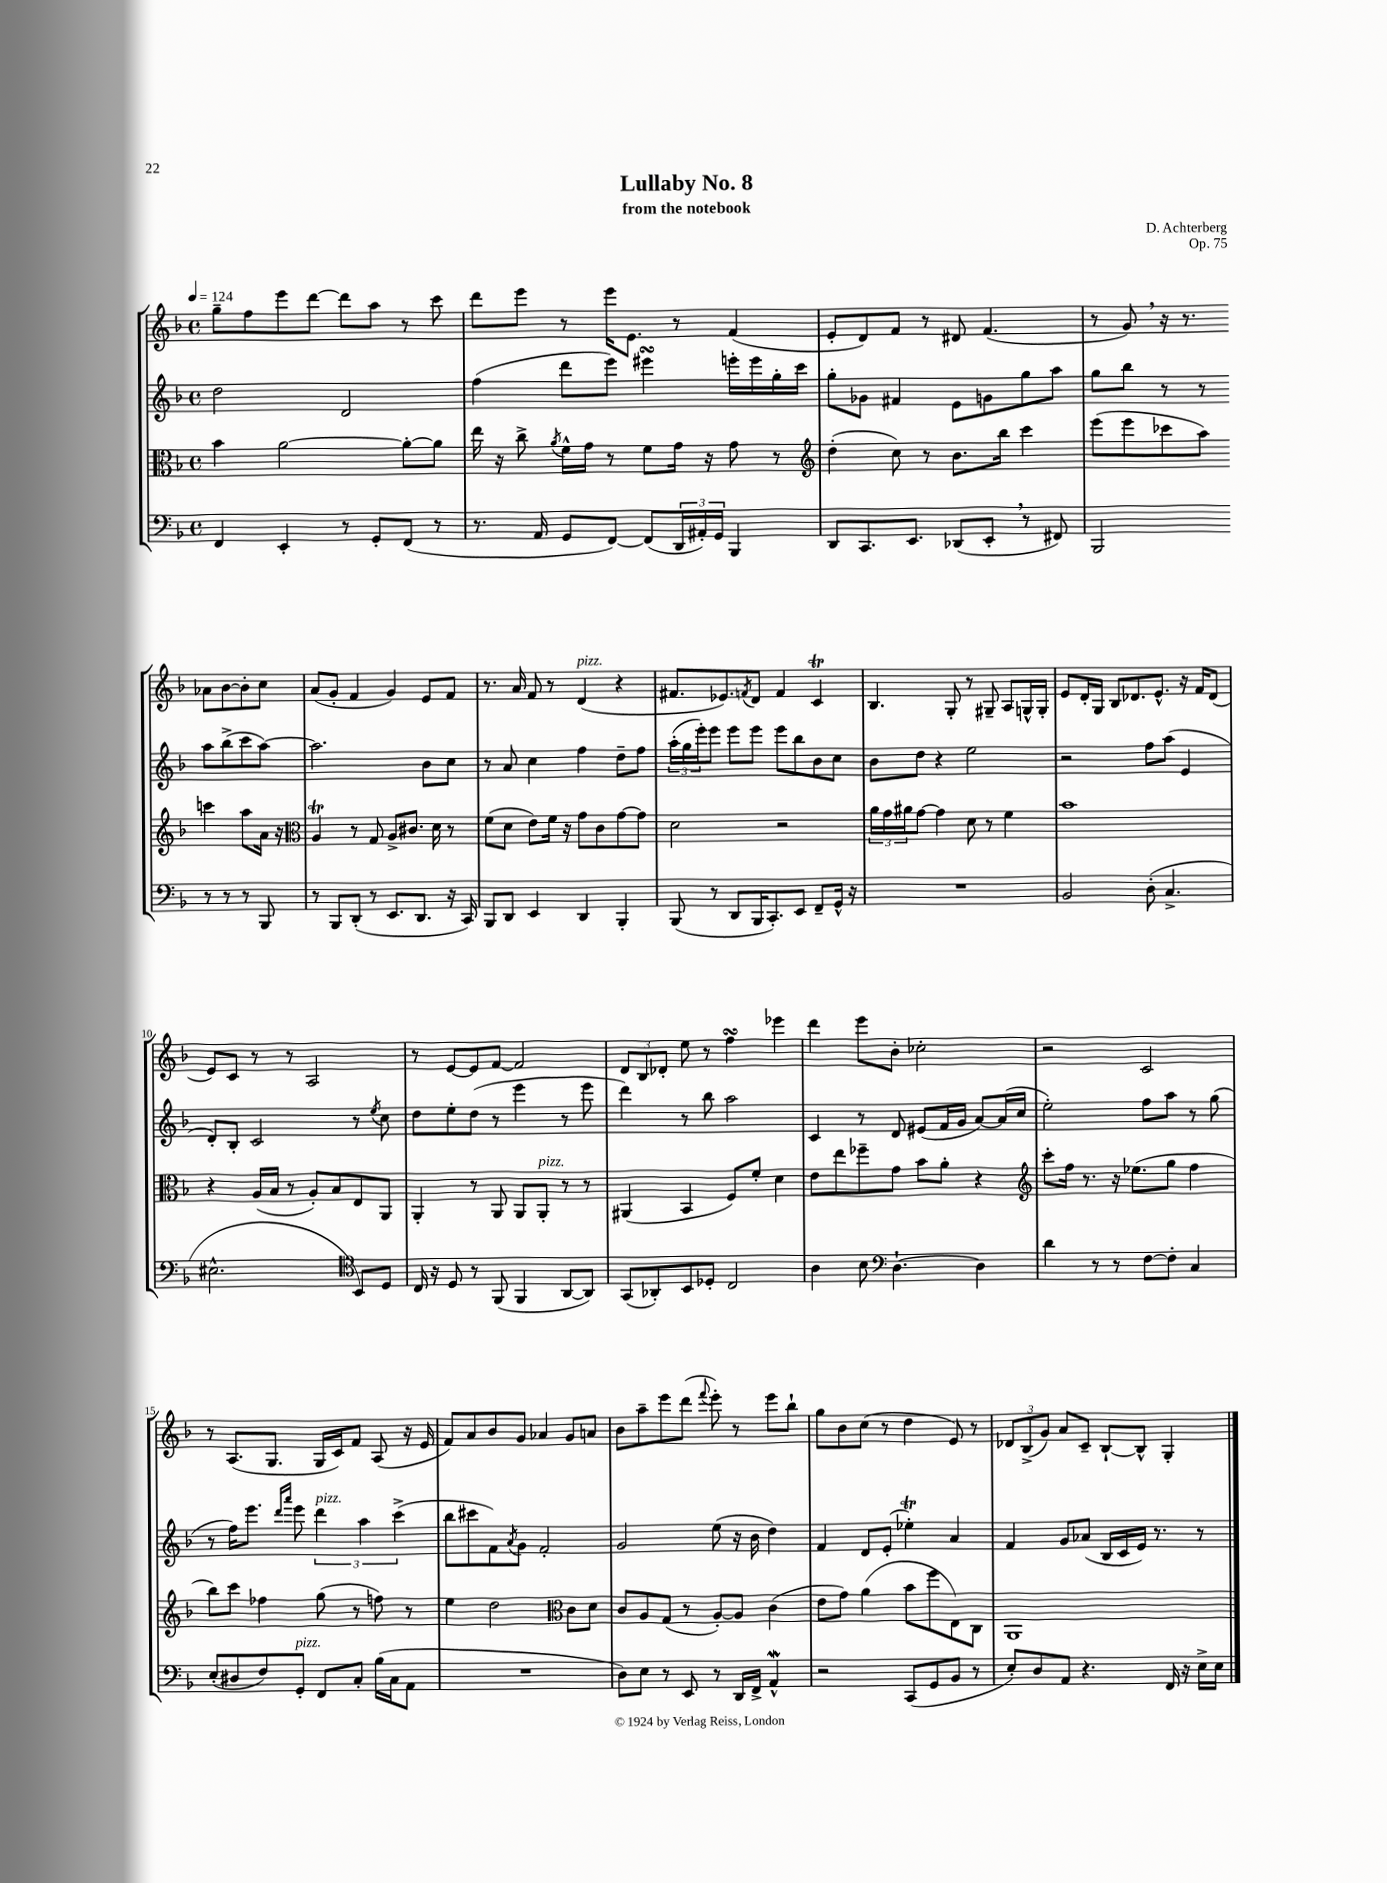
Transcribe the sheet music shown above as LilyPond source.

\header { title = "Lullaby No. 8" composer = "D. Achterberg" subtitle = "from the notebook" opus = "Op. 75" }
<<
\new StaffGroup <<
\new Staff = "s0" {
    \clef treble \key f \major \defaultTimeSignature \time 4/4 \tempo 4 = 124
    g''8-- f''8 e'''8 d'''8~ d'''8 a''8 r8 c'''8 |
    d'''8 e'''8 r8 e'''16 e'8. r8 f'4( |
    e'8-. d'8) f'8 r8 dis'8 f'4.( |
    r8 g'8) \breathe r16 r8. aes'8 bes'8~ bes'8-. c''8 |
    a'8( g'8-. f'4 g'4) e'8 f'8 |
    r8. a'16 f'8 r8 d'4^\markup { \italic "pizz." }( r4 |
    fis'8. ees'8.) \acciaccatura { f'8 } d'8 f'4 c'4\trill |
    bes4. g8-. r8 gis8-- a8 g16-^ g16-. |
    e'8 d'16-. g16 bes8 des'8. e'8.-^ r16 f'16 des'8( |
    e'8) c'8 r8 r8 a2 |
    r8 e'8~ e'8 f'8~ f'2 |
    \tuplet 3/2 { d'8 bes8 des'8-. } e''8 r8 f''4\turn ees'''4 |
    d'''4 e'''8 bes'8-. ces''2-. |
    r2 c'2 |
    r8 a8.( g8. g16 c'16) f'8 a8( r16 e'16 |
    f'8) a'8 bes'8 g'8 aes'4 g'8 a'8 |
    bes'8 a''8-- e'''8 d'''8( \appoggiatura { f'''8 } e'''8-.) r8 e'''8 bes''8-! |
    g''8 bes'8 c''8( r8 d''4 e'8) r8 |
    \tuplet 3/2 { des'8 bes8->( g'8) } a'8 c'8-- bes8~-! bes8-^ g4-. \bar "|." |
}
\new Staff = "s1" {
    \clef treble \key f \major \defaultTimeSignature \time 4/4
    d''2 d'2 |
    f''4( d'''8 e'''8) eis'''4\turn e'''16-. e'''16 g''16-. c'''16 |
    g''8-. ges'8 fis'4 e'8 g'8 g''8 a''8 |
    g''8 bes''8 r8 r8 a''8 bes''8->( c'''8 a''8~) |
    a''2. bes'8 c''8 |
    r8 a'8 c''4 f''4 d''8-- f''8 |
    \tuplet 3/2 { a''16-.( g''16 e'''16-.) } e'''8 e'''8 e'''8 e'''8 bes''8 bes'8 c''8 |
    bes'8 d''8 r4 e''2 |
    r2 f''8 a''8( e'4 |
    d'8-.) bes8-. c'2 r8 \acciaccatura { e''8 } c''8 |
    d''8 e''8-. d''8( r8 e'''4 r8 e'''8 |
    d'''4) r8 bes''8 a''2 |
    c'4 r8 d'8 eis'8( f'16 g'16 a'8~) a'16( c''16 |
    e''2-.) f''8 a''8 r8 g''8( |
    r8 f''16) e'''8. \grace { d'''16 a'''16 } e'''8 \tuplet 3/2 { d'''4^\markup { \italic "pizz." } a''4 c'''4->( } |
    bes''8 cis'''8 f'8) \acciaccatura { a'8 } g'8 f'2-. |
    g'2 e''8( r16 bes'16 d''4) |
    f'4 d'8 e'8-.( ees''4-.\trill) a'4 |
    f'4 g'8 aes'8( bes16 c'16 e'16) r8. r8 \bar "|." |
}
\new Staff = "s2" {
    \clef alto \key f \major \defaultTimeSignature \time 4/4
    bes'4 a'2~ a'8~-. a'8 |
    e''16 r16 c''8-> \acciaccatura { a'8 } f'16-^ g'16 r8 f'8 g'16 r16 g'8 r8 |
    \clef treble d''4-.( c''8) r8 bes'8. bes''16 c'''4 |
    e'''8( e'''8 ces'''8 a''8) c'''4 a''8 a'16 r16 |
    \clef alto a4\trill r8 g8 a8-> cis'8. d'16 r8 |
    f'8( d'8 e'8) f'16 r16 g'8 c'8 g'8~ g'8 |
    d'2 r2 |
    \tuplet 3/2 { a'16 g'16 ais'16 } g'8~ g'4 d'8 r8 f'4 |
    bes'1 |
    r4 a16( bes16 r8 a8-.) bes8 e8 a,8 |
    a,4-. r8 a,8 a,8 a,8-.^\markup { \italic "pizz." } r8 r8 |
    ais,4( bes,4 f8) f'8-. d'4 |
    e'8 e''8 fes''8-- g'8 bes'8 a'8-. r4 |
    \clef treble c'''8-. f''16 r8. r16 ees''8.( g''8 f''4 |
    bes''8) c'''8 fes''4 g''8( r8 f''8) r8 |
    e''4 d''2 \clef alto c'8 d'8 |
    c'8 a8 g8( r8 a8~-.) a8 c'4( |
    e'8 g'8) a'4( bes'8 f''8 e8) c8 |
    a,1 \bar "|." |
}
\new Staff = "s3" {
    \clef bass \key f \major \defaultTimeSignature \time 4/4
    f,4 e,4-. r8 g,8-. f,8( r8 |
    r8. a,16 g,8 f,8~) f,8( \tuplet 3/2 { d,16 ais,16-.) g,16 } bes,,4 |
    d,8 c,8. e,8. des,8( e,8-. \breathe r8 fis,8) |
    bes,,2 r8 r8 r8 bes,,8 |
    r8 bes,,8 d,8-.( r8 e,8. d,8. r16 c,16) |
    bes,,8 d,8 e,4 d,4 bes,,4-. |
    bes,,8( r8 d,8 bes,,16 c,8.-.) e,8 f,8-- g,16-^ r16 |
    R1 |
    bes,2 d8-.( c4.-> |
    eis2.-^ \clef tenor bes,8) d8 |
    c16 r16 d8 r8 f,8( f,4 a,8~ a,8) |
    g,8( aes,8-.) bes,8 des8-. c2 |
    a4 bes8 \clef bass d4.~-! d4 |
    d'4 r8 r8 f8~ f8-. c4 |
    e8-.( dis8 f8) g,8-.^\markup { \italic "pizz." } f,8 c8-. bes16( c16 a,8 |
    R1 |
    d8) e8 r8 e,8 r8 d,16 f,16-> a,4-^\mordent |
    r2 c,8( g,8 bes,8 r8 |
    e8-.) d8 a,8 r4. f,16 r16 e16-> e16 \bar "|." |
}
>>
>>
